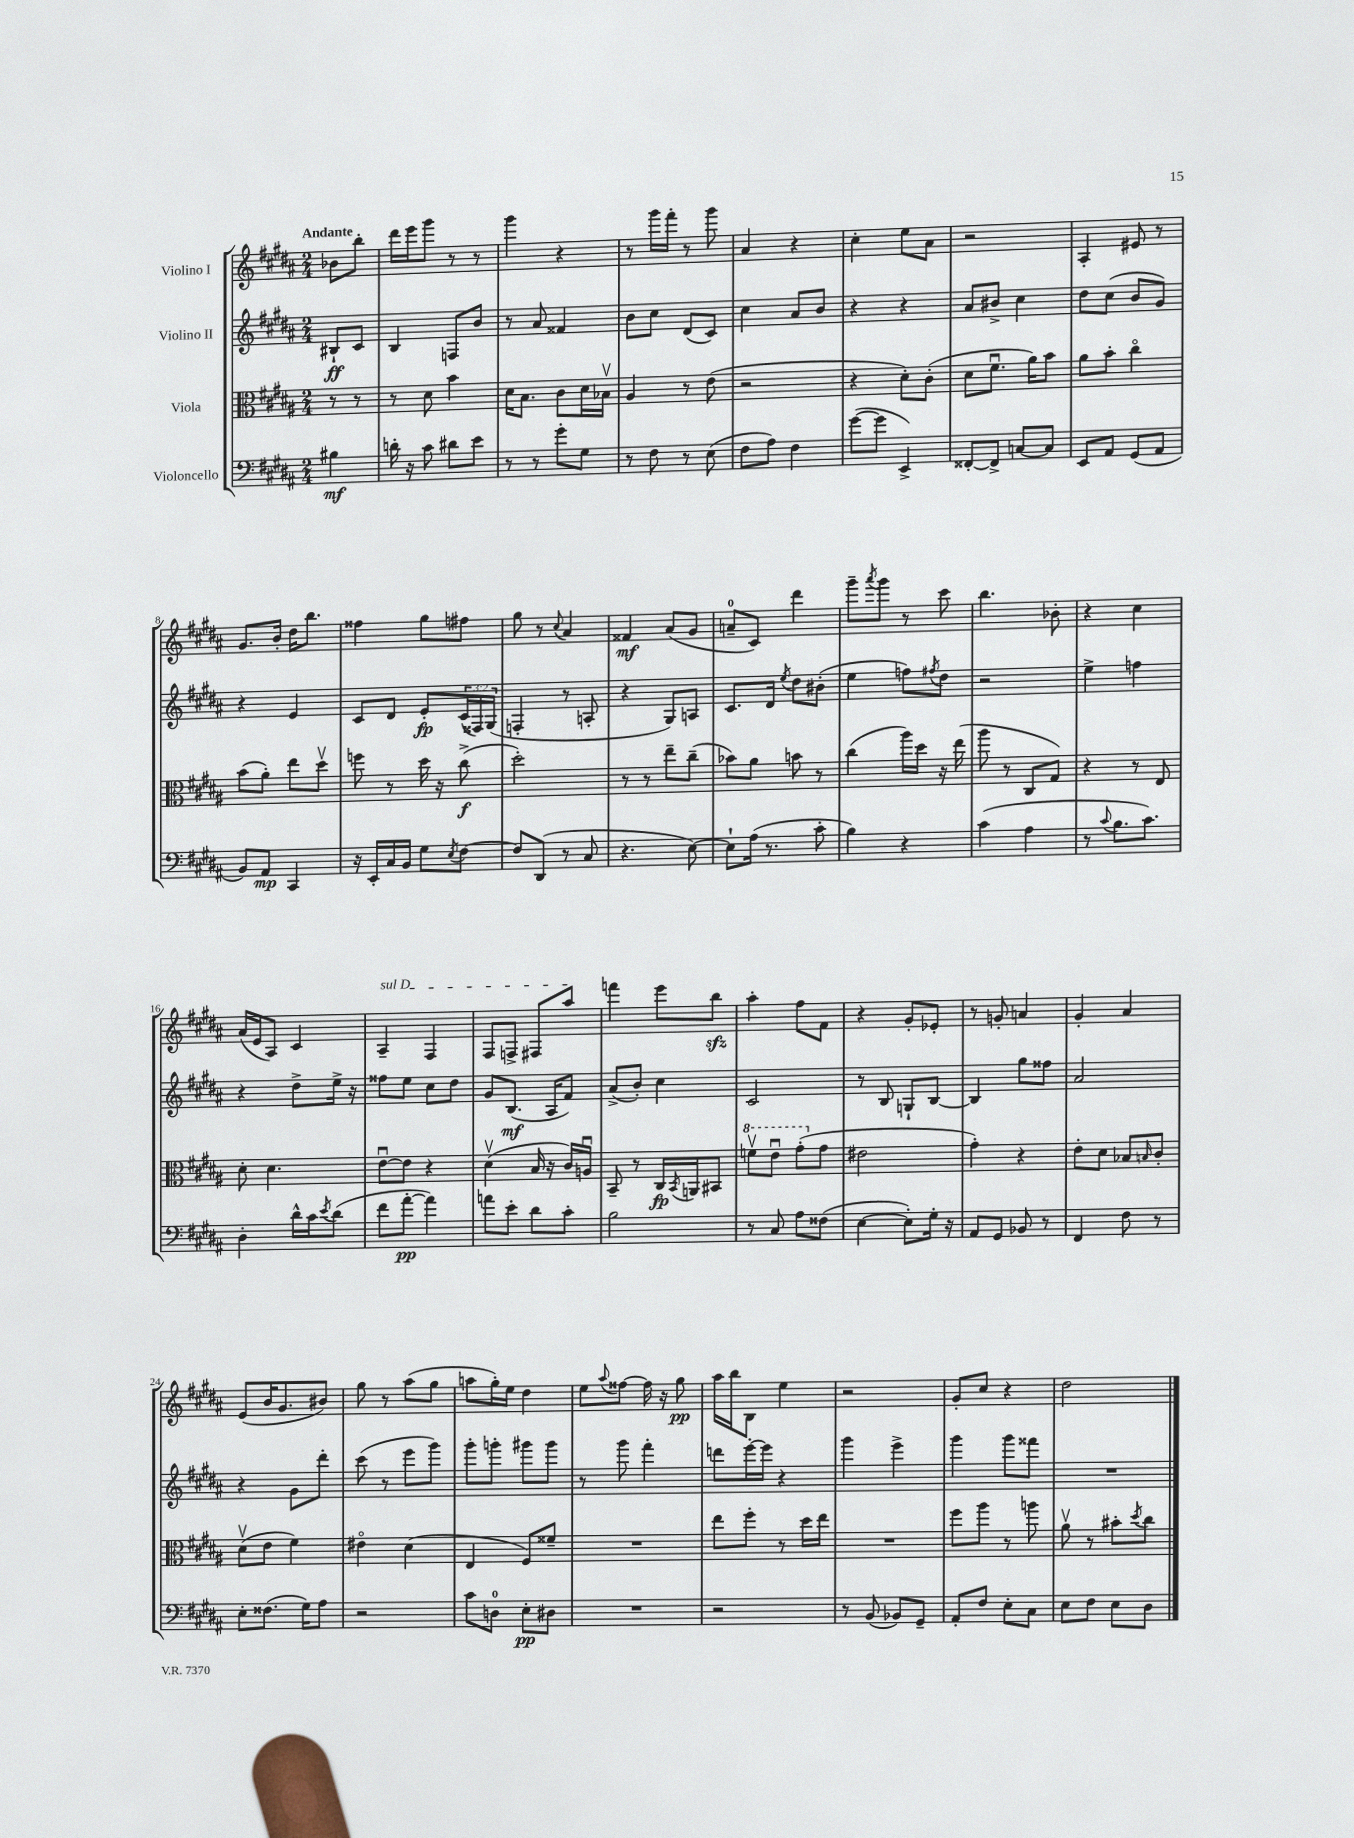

**kern	**kern	**kern	**kern
*staff4	*staff3	*staff2	*staff1
*clefF4	*clefC3	*clefG2	*clefG2
*k[f#c#g#d#a#]	*k[f#c#g#d#a#]	*k[f#c#g#d#a#]	*k[f#c#g#d#a#]
*M2/4	*M2/4	*M2/4	*M2/4
4B#	8r	8B#`	8b-
.	8r	8c#	8bb'
=	=	=	=
16d'	8r	4B	16ddd#
16r	.	.	16eee
8c#	8d#	.	8ggg#
8d#	4b	8F	8r
8e	.	8b	8r
=	=	=	=
8r	16d#	8r	4ggg#
.	8.B	.	.
8r	.	8a#	.
8g#'	8c#	4f##	4r
8G#	16d#	.	.
.	16B-v	.	.
=	=	=	=
8r	4A#	8b	8r
8F#	.	8cc#	16ggg#
.	.	.	16fff#'
8r	8r	(8d#	8r
(8E	(8e	8c#)	8ggg#
=	=	=	=
8F#	2r	4cc#	4a#
8A#)	.	.	.
4F#	.	8a#	4r
.	.	8b	.
=	=	=	=
([8g#	4r	4r	4cc#'
8g#]	.	.	.
4EE^)	8d#')	4r	8ee
.	(8c#'	.	8a#
=	=	=	=
[8FF##'	8d#	8a#	2r
8FF##^]	8.f#u	8b#^	.
[8C	.	4cc#	.
.	16a#)	.	.
8C]	8b	.	.
=	=	=	=
8EE	8a#	8dd#	4A#'
8AA#	8b'	(8cc#	.
(8GG#	4cc#o	8b	8e#
8AA#	.	8g#)	8r
=	=	=	=
8BB)	(8b	4r	8.g#
8AA#	8a#')	.	.
.	.	.	16b'
4CC#	8ee	4e	16dd#
.	.	.	8.bb
.	8dd#v	.	.
=	=	=	=
16r	8ff	8c#	4ff##
16EE'	.	.	.
16C#	8r	8d#	.
16BB	.	.	.
8G#	16dd#	8e'	8gg#
.	16r	.	.
8qE	.	.	.
[8F#	(8cc#^	(24c#	8ff#
.	.	24F##)	.
.	.	(24G#	.
=	=	=	=
8F#]	2dd#')	4F'	8gg#
(8DD#	.	.	8r
.	.	.	8qqcc#
8r	.	8r	4a#
8C#	.	8A'	.
=	=	=	=
4.r	8r	4r	4f##
.	8r	.	.
.	8ee~	8G#)	(8a#
[8E)	(8cc#~	8A	8g#
=	=	=	=
8E`]	8b-)	8.c#	8a~
(16A#	8a#	.	8c#)
8.r	.	16d#	.
.	.	8qee	.
.	8b	8dd#	4ddd#
8c#'	8r	(8b#'	.
=	=	=	=
4B)	(4cc#	4ee	8ggg#~
.	.	.	8qaaa#
.	.	.	8ggg#
4r	16aa#)	8ff)	8r
.	16dd#	.	.
.	.	8qff#	.
.	16r	8dd#	8ccc#
.	(16ee	.	.
=	=	=	=
(4c#	8aa#	2r	4.bb
.	8r	.	.
4A#	8C#	.	.
.	8G#)	.	8b-'
=	=	=	=
8r	4r	4ee^	4r
8qqc#	.	.	.
8.B	.	.	.
.	8r	4ff	4cc#
8.c#)	.	.	.
.	8E	.	.
=	=	=	=
4D#'	8d#'	4r	(16a#
.	.	.	16e
.	4.d#	.	8A#)
16d#^^	.	8dd#^	4c#
16c#	.	.	.
8qe	.	.	.
(8d#	.	16ee^	.
.	.	16r	.
=	=	=	=
8f#	[8eu	8ff##	4A#~
[8a#'	8e]	8ee	.
4a#])	4r	8cc#	4F#
.	.	8dd#	.
=	=	=	=
8a	(4d#v	8g#	8F#
8e'	.	(8.B	8F^
8d#	16B	.	8F#
.	16r	16A#	.
8c#'	16c#)	8f#)	8aa#
.	16Au	.	.
=	=	=	=
2B	8BB~	(8a#^	4fff
.	8r	8b')	.
.	16C#	4cc#	8eee
.	8qBB	.	.
.	16AA	.	.
.	8BB#	.	8bb
=	=	=	=
8r	8ffv	2c#	4aa#'
8C#	8eeu	.	.
8A#	(8gg#'	.	8ff#
(8F##	8g#	.	8f#
=	=	=	=
[4E	2e#	8r	4r
.	.	8B	.
8E'])	.	8G`	8g#'
16G#'	.	[8B	8e-'
16r	.	.	.
=	=	=	=
8AA#	4g#')	4B]	8r
8GG#	.	.	8g'
8BB-	4r	8gg#	4a
8r	.	8ff##	.
=	=	=	=
4FF#	8e'	2a#	4g#'
.	8d#	.	.
8F#	8B-	.	4a#
.	16qqB	.	.
8r	8c#'	.	.
=	=	=	=
8E'	(8d#v	4r	(8e
(8.F##	8e	.	16b
.	.	.	8.g#
.	4f#)	8g#	.
16G#)	.	.	.
8A#	.	8ddd#'	8b#)
=	=	=	=
2r	4e#o	(8ccc#	8gg#
.	.	8r	8r
.	(4d#	8eee	(8aa#
.	.	8ggg#)	8gg#
=	=	=	=
8c#	4E	8ggg#'	8aa
8D	.	8ggg'	16gg#')
.	.	.	16ee
8E'	8F#)	8ggg#	4dd#
8D#	8f##~	8ggg#	.
=	=	=	=
2r	2r	8r	8ee
.	.	.	8qqaa#
.	.	8ggg#	[8ff##
.	.	4fff#'	16ff##]
.	.	.	16r
.	.	.	8gg#
=	=	=	=
2r	8ee	8ddd	16aa#
.	.	.	16bb
.	8ff#'	[16eee'	8B
.	.	16eee]	.
.	8r	4r	4ee
.	16dd#	.	.
.	16ee	.	.
=	=	=	=
8r	2r	4ggg#	2r
(8BB	.	.	.
8BB-)	.	4eee^	.
8GG#~	.	.	.
=	=	=	=
8AA#'	8ff#	4ggg#	8g#'
8F#	8aa#	.	8cc#
8E'	8r	8ggg#	4r
8C#	8aa	8fff##	.
=	=	=	=
8E	8a#v	2r	2dd#
8F#	8r	.	.
8E	8b#'	.	.
.	8qdd#	.	.
8D#	8cc#	.	.
==	==	==	==
*-	*-	*-	*-
